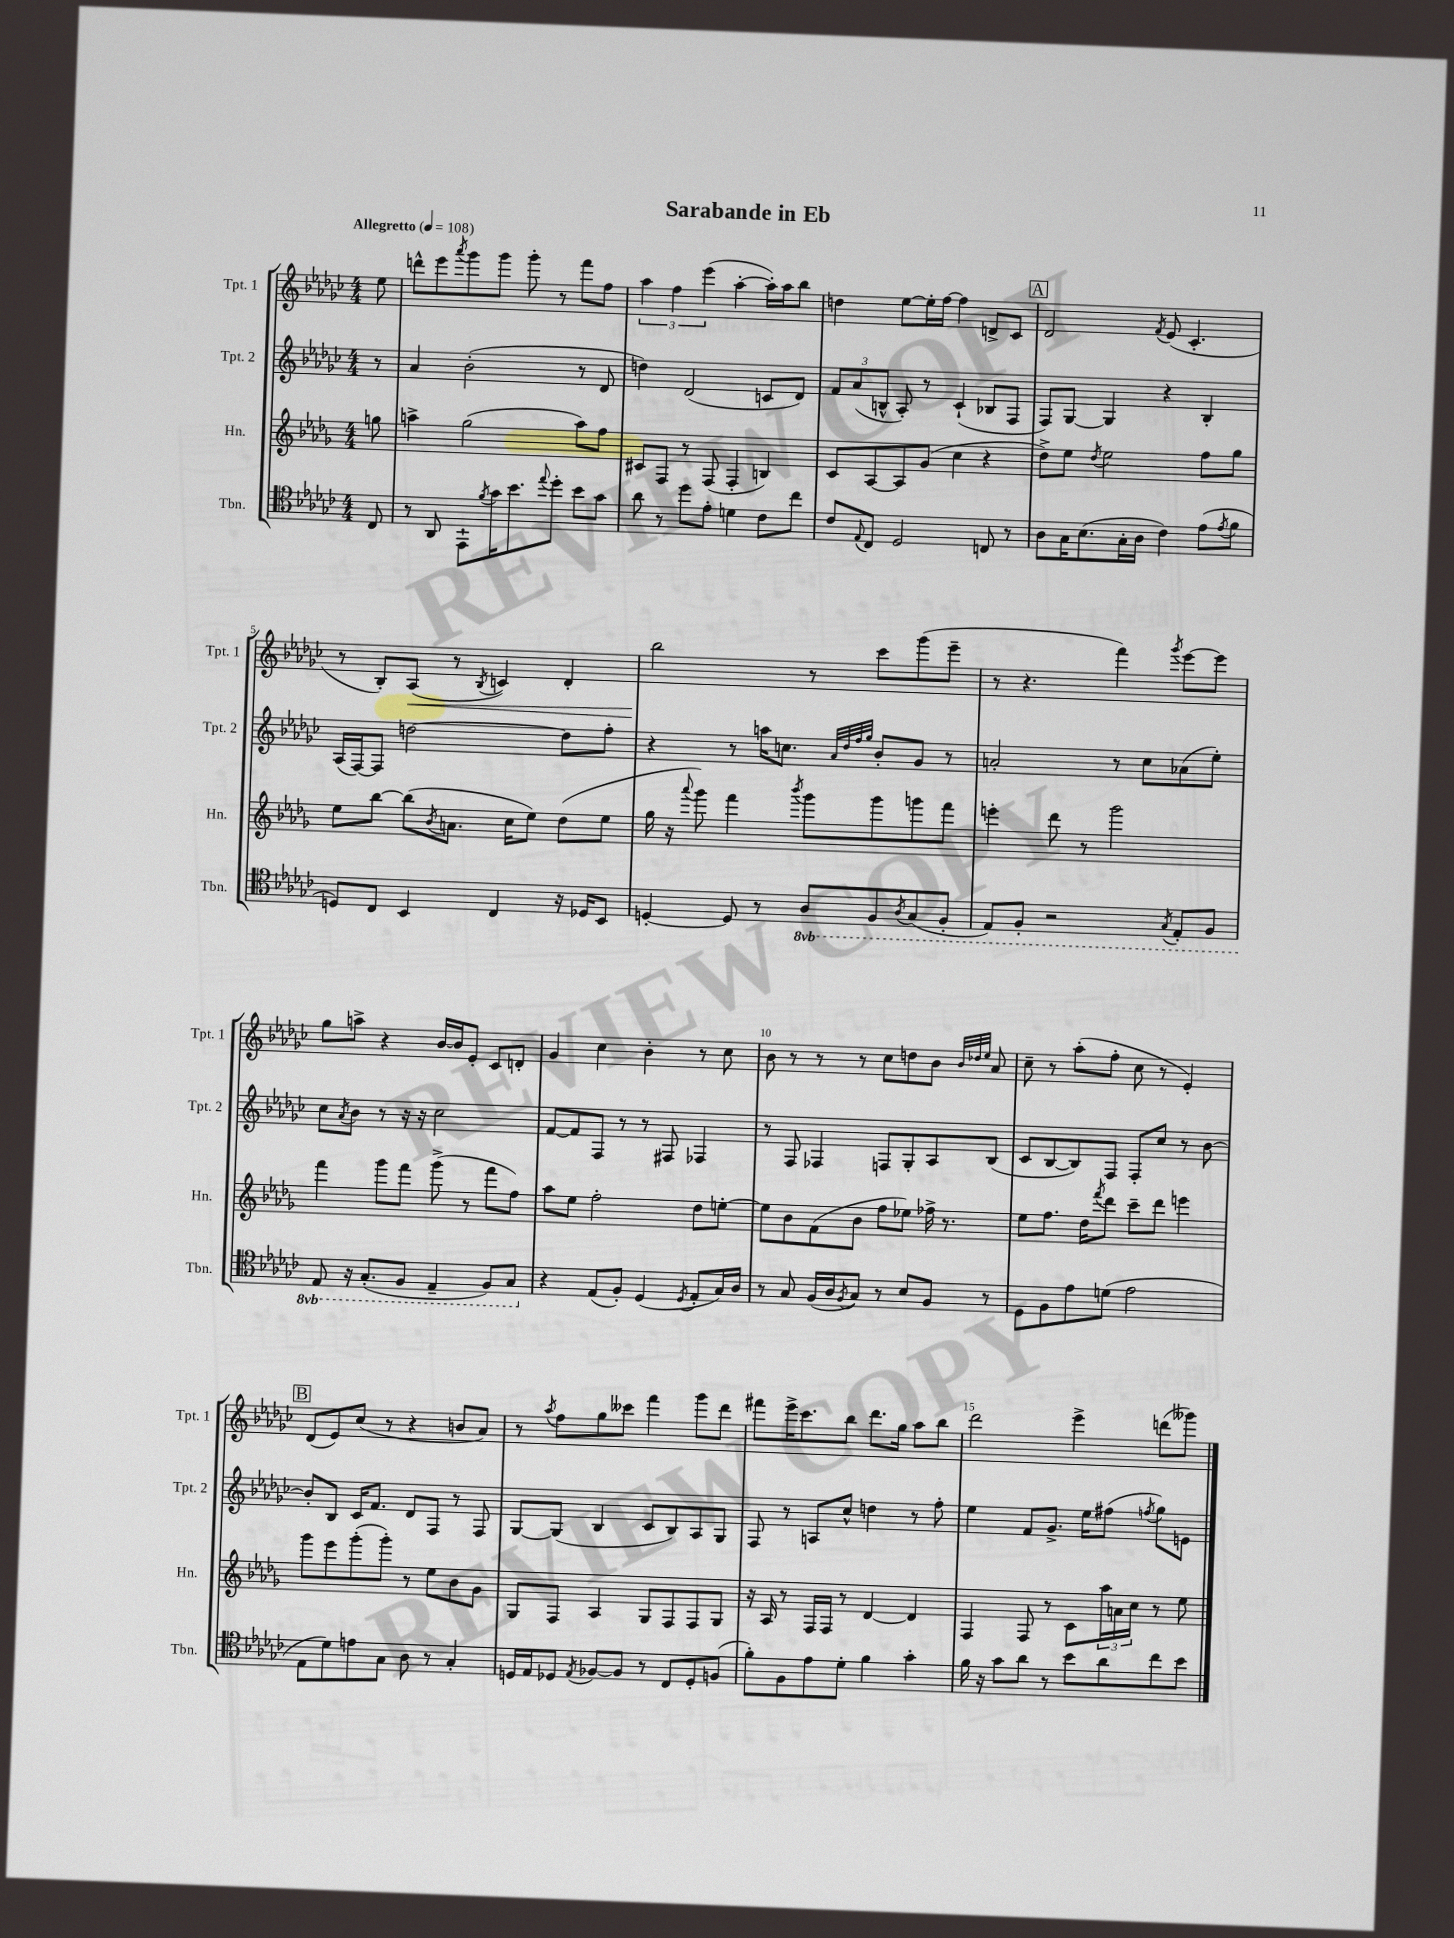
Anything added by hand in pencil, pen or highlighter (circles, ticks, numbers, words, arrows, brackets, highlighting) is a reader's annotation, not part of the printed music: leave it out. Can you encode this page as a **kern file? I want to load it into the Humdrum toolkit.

**kern	**kern	**kern	**kern
*staff4	*staff3	*staff2	*staff1
*clefC4	*clefG2	*clefG2	*clefG2
*k[b-e-a-d-g-c-]	*k[b-e-a-d-g-]	*k[b-e-a-d-g-c-]	*k[b-e-a-d-g-c-]
*M4/4	*M4/4	*M4/4	*M4/4
*MM108	*MM108	*MM108	*MM108
8C-	8gg	8r	8ee-
=	=	=	=
8r	4aa^	4a-	8ddd^^
8AA-	.	.	8eee-
.	.	.	8qaaa-
8EE-`	(2gg-	(2b-'	8ggg-
8qf	.	.	.
16g-	.	.	8ggg-
8.b-	.	.	.
.	.	.	8ggg-'
8qqee-	.	.	.
8dd-'	.	.	8r
8b-	8aa)	8r	8fff
8g-	8ff	8d-	8ff
=	=	=	=
8a-	8c#	4dd)	6aa-
8r	8F	.	.
.	.	.	6ff
8dd-	8r	(2d-	.
.	.	.	(6eee-
8e-'	(8F	.	.
4d	4F'	.	[4aa-'
8c-	4B)	8c	16aa-'])
.	.	.	16aa-
8cc-	.	8d-)	8bb-
=	=	=	=
8c-	8c	12f	4dd
.	.	(12a-	.
8qqE-	.	.	.
8C-	[8A-	.	.
.	.	12B^^	.
2D-	8A-]	8A-')	[8ee-
.	(8g-	8r	16ee-']
.	.	.	[16ff
.	4cc	(4c-`	4ff]
8C	4r	8B-	8d^
8r	.	8F	8c-
=	=	=	=
8A-	8dd-^)	8F)	2d-
16G-	8ee-	[8G-	.
(8.B-	.	.	.
.	8qdd-	.	.
.	2ee-	4G-]	.
16G-'	.	.	.
16A-	.	.	.
.	.	.	8qf
4c-)	.	4r	(8e-
.	.	.	4.c-'
(8e-	8ff	4B-'	.
8qe-	.	.	.
8f	8gg-	.	.
=	=	=	=
8D)	8ee-	(16A-	8r
.	.	[16F)	.
8C-	[8bb-	8F]	8B-')
4BB-	(8bb-]	[2dd	(8A-
.	8qb-	.	.
.	8.a	.	8r
.	.	.	8qB-
4C-	.	.	4c)
.	16cc	.	.
.	8ee-)	.	.
16r	(8dd-	8dd]	4d-'
16D-	.	.	.
8BB-	8ee-	8ff'	.
=	=	=	=
[4D'	16gg-	4r	2bb-
.	16r	.	.
.	8qqaaa-	.	.
.	8ggg-)	.	.
8D]	4fff	8r	.
8r	.	16aa	.
.	.	8.cc	.
.	8qbbb-	.	.
8AA-	8ggg-	.	8r
.	.	32qqa-	.
.	.	32qqdd-	.
.	.	32qqff	.
.	.	32qqgg-	.
8FF	8ggg-	8b-'	8ccc-
8qAA-	.	.	.
(8GG-	8ggg	8g-	(8ggg-
8FF'	8fff	8r	8eee-~
=	=	=	=
8EE-)	4eee'	2a'	8r
8FF'	.	.	4.r
2r	8ddd-	.	.
.	8r	.	.
.	2ggg-	8r	4fff)
.	.	8cc-	.
8qGG-	.	.	8qggg-
8EE-'	.	(8a-	[8eee-
8FF	.	8ee-')	8eee-]
=	=	=	=
8EE-	4fff	8cc-	8gg-
.	.	8qa-	.
16r	.	8b-	8aa^
(8.GG-'	.	.	.
.	8ggg-	8r	4r
8FF	8fff	16r	.
.	.	16r	.
4EE-~	(8ggg-^	2cc-	[16b-
.	.	.	16b-]
.	8r	.	8e-'
8FF)	8fff	.	8c-
8GG-	8ff)	.	8d'
=	=	=	=
4r	8aa-	[8f	4g-
.	8ee-	8f]	.
(8E-	2ff'	8F	4cc-
8F')	.	8r	.
(4D-	.	8r	4b-'
.	.	8F#	.
8qD-	.	.	.
8E-'	8dd-	4F-	8r
16G-)	[8ee'	.	8cc-
16A-	.	.	.
=	=	=	=
8r	8ee]	8r	8b-
8G-	8b-	8F	8r
(16F	(8f	4F-	8r
16A-	.	.	.
8qF	.	.	.
8G-)	8b-	.	8r
8r	8ff	8F	8cc-
8B-	8ee-)	8G-'	8dd
8F	16ff-^	8A-	8b-
.	8.r	.	.
.	.	.	32qqb-
.	.	.	32qqdd-
.	.	.	32qqee-
8r	.	(8B-	8a-
=	=	=	=
8D-	8ee-	8c-	8cc-~
8F	8.ff	[8B-	8r
8e-	.	8B-])	(8aa-'
.	16dd-	.	.
.	8qfff	.	.
(8d	8ddd-	8F	8ff'
2e-	8ccc~	8F'	8cc-
.	8ddd-	8cc-	8r
.	4eee	8r	4e-')
.	.	[8b-	.
=	=	=	=
8E-	8ggg-	8b-']	(8d-
8d-)	8eee-	8B-	8e-)
8e	(8ggg-'	16c-	(8cc-
.	.	8.f	.
8G-	8ggg-')	.	8r
8A-	8r	8d-	4r
8r	8ee-	8F	.
4G-'	8b-	8r	8b
.	8g-	8F	8a-)
=	=	=	=
16D	8G-	[8G-	8r
16E-	.	.	.
.	.	.	8qaa-
8D-	8F	(8G-]	8ff
8qE-	.	.	.
[8F-	4A-	4B-	8gg-
8F-]	.	.	8ccc--
8r	8G-	8c-	4fff
8C-	8F	8B-)	.
8D-'	8F	8A-	8ggg-
(8F	8G-	8G-	8ddd-
=	=	=	=
8f')	16r	8F	8fff#
.	16A-	.	.
8F	8r	8r	16eee-^
.	.	.	8.ccc-
8e-	16F	8A	.
.	16F	.	.
8d-'	8r	8cc-^^	8bb-
4f	[4d-	4dd	8.ddd-
.	.	.	16gg-
4g-'	4d-]	8r	8aa-
.	.	8ff'	8bb-
=	=	=	=
16f	4F	4ee-	2ddd-
16r	.	.	.
8g-	.	.	.
8a-	8F	8f	.
8r	8r	8.g-^	.
8b-	8c	.	4eee-^
.	.	16ee-	.
8a-	24aa-	(8ff#	.
.	24a	.	.
.	24cc	.	.
.	.	8qff	.
8cc-	8r	8gg-)	(8ddd
8b-	8ee-	8e	8ggg--)
==	==	==	==
*-	*-	*-	*-
